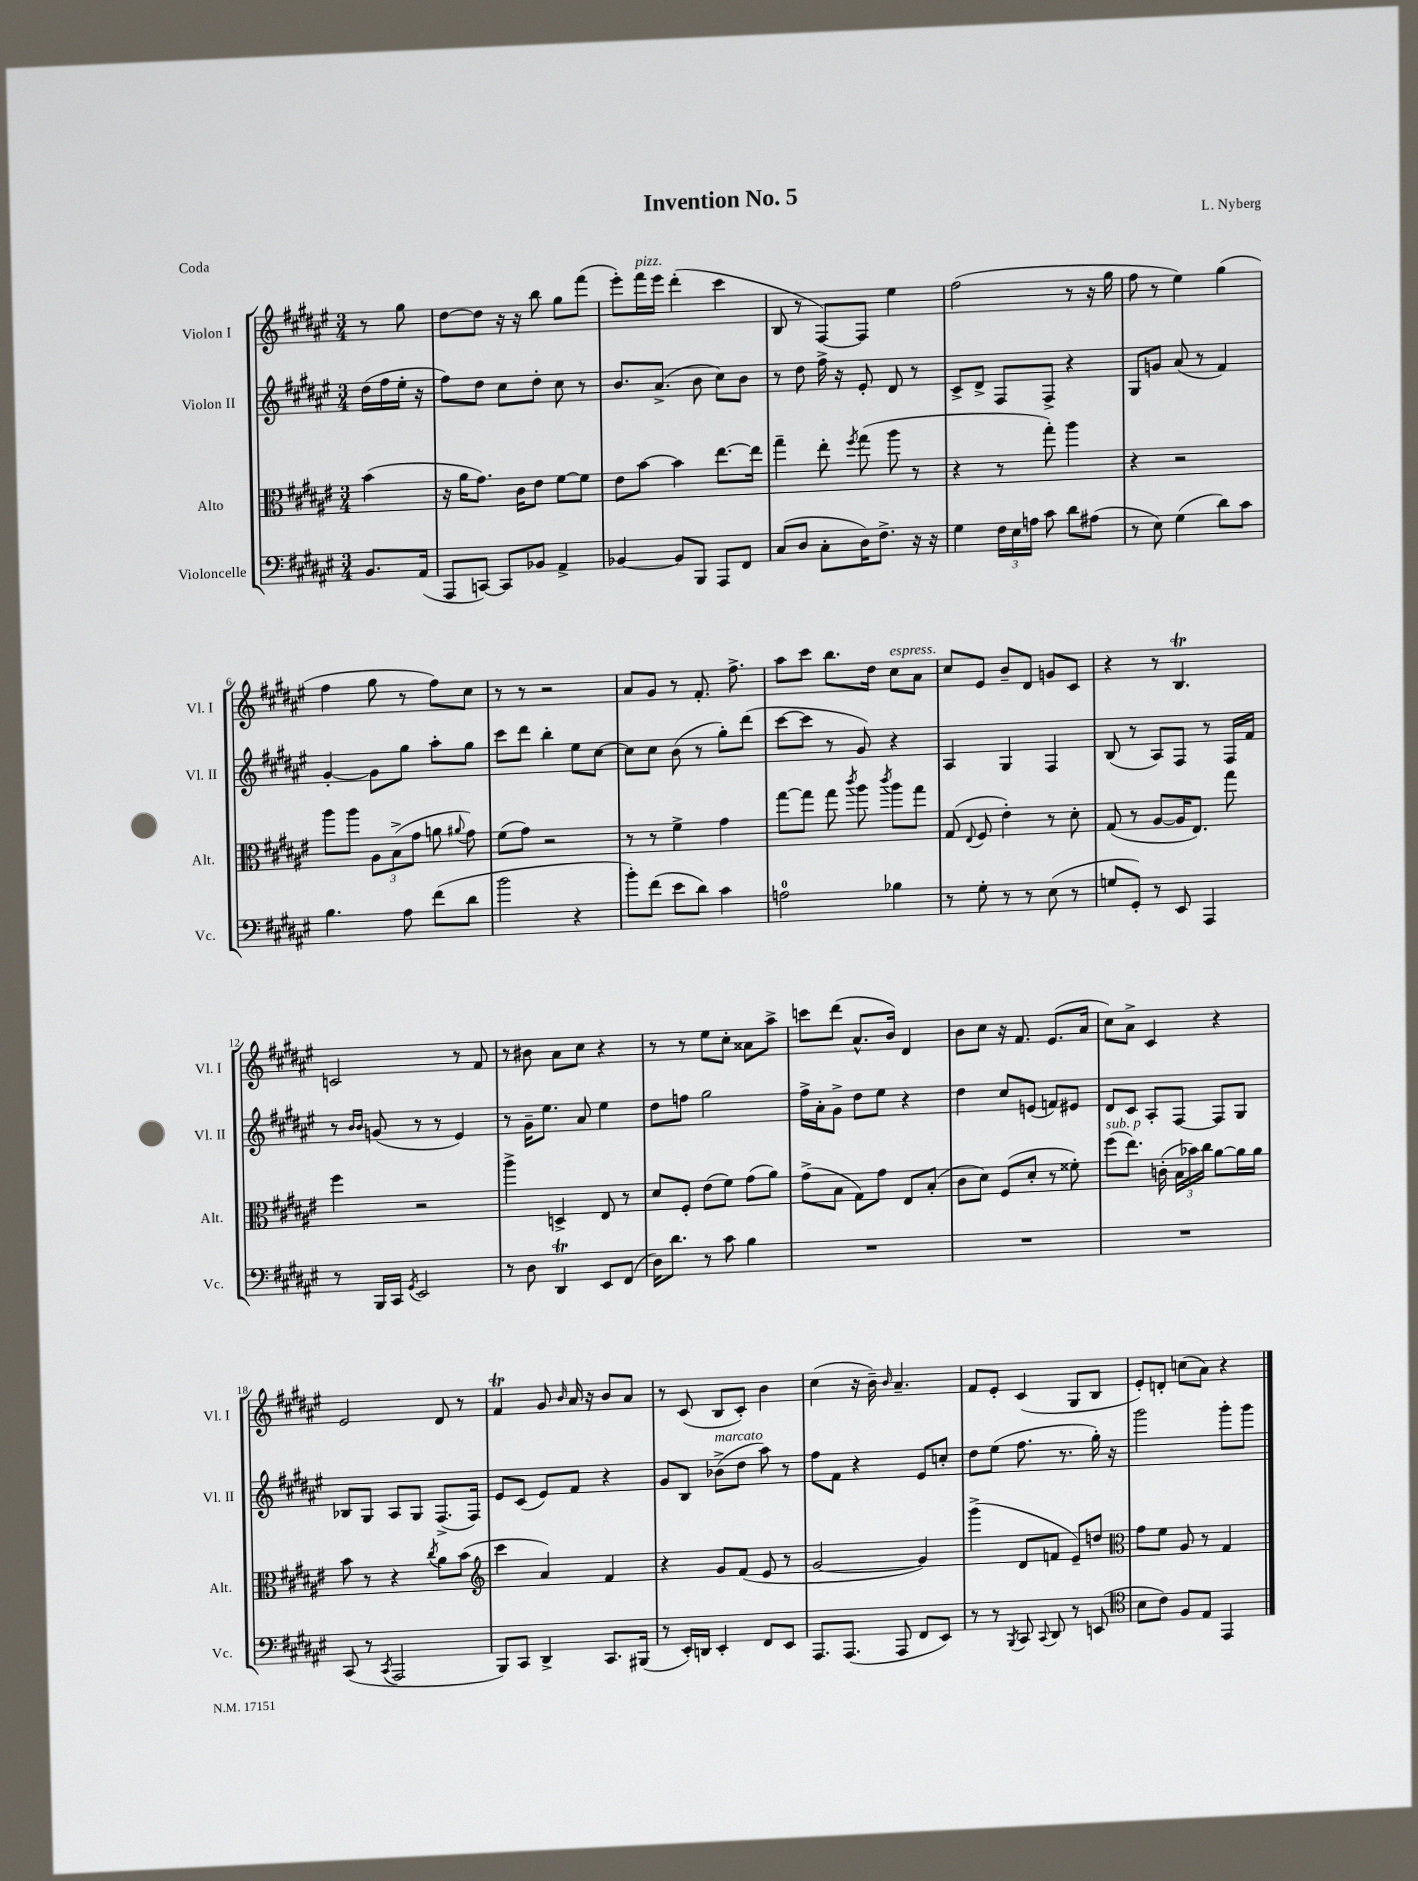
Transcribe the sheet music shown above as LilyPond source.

\header { title = "Invention No. 5" composer = "L. Nyberg" piece = "Coda" }
<<
\new StaffGroup <<
\new Staff = "s0" \with { instrumentName = "Violon I" shortInstrumentName = "Vl. I" } {
    \clef treble \key fis \major \numericTimeSignature \time 3/4 \partial 4
    \autoBeamOff r8 gis''8 |
    dis''8[~ dis''8] r16 r16 b''8 gis''8[ fis'''8]( |
    eis'''8[-.) fis'''16^\markup { \italic "pizz." } eis'''16] dis'''4-.( cis'''4 |
    b8 r8 fis8[~) fis8] eis''4 |
    fis''2( r8 r16 gis''16 |
    fis''8 r8 eis''4) gis''4( |
    fis''4 gis''8 r8 fis''8[) cis''8] |
    r8 r8 r2 |
    ais'8[ gis'8] r8 fis'8.-. fis''8.-> |
    ais''8[ cis'''8] b''8.[ dis''16] cis''8[^\markup { \italic "espress." } ais'8] |
    cis''8[ eis'8] b'8[-- dis'8] g'8[ cis'8] |
    r4 r8 b4.\trill |
    c'2 r8 fis'8 |
    r8 bis'8 ais'8[ cis''8] r4 |
    r8 r8 eis''8[ cis''8]-. aisis'8[ ais''8]-> |
    c'''8[ dis'''8]( ais'8.[-^ b'16]) dis'4 |
    b'8[ cis''8] r16 fis'8. eis'8.[( ais'16] |
    cis''8[) ais'8]-> cis'4 r4 |
    eis'2 dis'8 r8 |
    fis'4\trill gis'8 \grace { b'16 } ais'16 r16 b'8[ ais'8] |
    r8 cis'8( b8[ cis'8]-.) b'4 |
    cis''4( r16 b'16--) \grace { b'16 } ais'4.-- |
    fis'8[ eis'8]-. cis'4( gis8[ b8] |
    eis'8[-.) d'8]-. c''8[( ais'8]) r4 \bar "|." |
}
\new Staff = "s1" \with { instrumentName = "Violon II" shortInstrumentName = "Vl. II" } {
    \clef treble \key fis \major \numericTimeSignature \time 3/4 \partial 4
    \autoBeamOff dis''16[( fis''16 eis''16]-. r16 |
    fis''8[) dis''8] cis''8[ dis''8]-. cis''8 r8 |
    b'8.[ ais'8.]->( b'8 cis''8[) b'8] |
    r8 dis''8 fis''16-> r16 eis'8-. dis'8 r8 |
    cis'8[-> dis'8]-> fis8[ fis8]-> r4 |
    gis8[ g'8] ais'8( r8 fis'4) |
    gis'4~-. gis'8[ gis''8] ais''8[-. gis''8] |
    cis'''8[ dis'''8] b''4-. eis''8[ cis''8]~ |
    cis''8[ cis''8] b'8( r8 gis''8[-.) dis'''8]( |
    cis'''8[~ cis'''8] r8 gis'8) r4 |
    ais4 gis4 fis4 |
    b8( r8 ais8[) fis8] r8 fis16[ fis'16] |
    r8 \grace { b'16[ b'16] } g'8( r8 r8 eis'4) |
    r8 gis'16[-- eis''8.] ais'8 eis''4 |
    dis''8[ f''8] gis''2 |
    fis''16[-> ais'16-. gis'8]-> dis''8[ eis''8] r4 |
    dis''4 cis''8[ e'8]( f'8[) eis'8] |
    dis'8[ cis'8] ais8[-. fis8]~ fis8[ gis8] |
    bes8[ gis8] ais8[ gis8] fis8.[->( fis16]) |
    eis'8[ cis'8]( eis'8[) fis'8] r4 |
    gis'8[ b8] bes'8[->^\markup { \italic "marcato" }( dis''8] ais''8) r8 |
    fis''8[ fis'8] r4 eis'8[ c''8]-. |
    dis''8[ eis''8]( fis''8. r8. gis''16-.) r16 |
    gis'''2 gis'''8[-. gis'''8] \bar "|." |
}
\new Staff = "s2" \with { instrumentName = "Alto" shortInstrumentName = "Alt." } {
    \clef alto \key fis \major \numericTimeSignature \time 3/4 \partial 4
    \autoBeamOff b'4( |
    r16 ais'16[ gis'8.]) cis'16[ eis'8] fis'8[~ fis'8] |
    eis'8[ b'8]~ b'4 eis''8.[~ eis''16] |
    gis''4-- eis''8-. \acciaccatura { fis''8 } gis''8( ais''8 r8 |
    r4 r8 gis''8-.) ais''4 |
    r4 r2 |
    ais''8[ ais''8] \tuplet 3/2 { ais8[ b8->( gis'8] } a'8 \appoggiatura { ais'8 } gis'8) |
    fis'8[( gis'8]) r2 |
    r8 r8 fis'4-> gis'4 |
    gis''8[~ gis''8] gis''8 \acciaccatura { cis'''8 } ais''8 \acciaccatura { cis'''8 } ais''8[ gis''8] |
    gis8( \appoggiatura { eis8 } fis8 eis'4-.) r8 dis'8-. |
    gis8( r8 ais8[~ ais16 eis8.]) gis''8 |
    fis''4 r2 |
    ais''4-> d4-> eis8 r8 |
    dis'8[ fis8]-. eis'8[( fis'8]) gis'8[( ais'8]) |
    gis'8[->( b8] gis8[) gis'8] eis8[ b8]-.( |
    cis'8[ dis'8]) fis8[( dis'8]-. r8 fisis'8-.) |
    fis''8[^\markup { \italic "sub. p" }( eis''8.]) c'16-.( \tuplet 3/2 { b16[ bes'16) cis''16] } ais'8[~ ais'16 ais'16] |
    b'8 r8 r4 \acciaccatura { cis''8 } ais'8[ b'8]( |
    \clef treble cis'''4 ais'4) fis'4 |
    r4 gis'8[ fis'8]( eis'8 r8 |
    gis'2~ gis'4) |
    gis'''4->( dis'8[ f'8] eis'8[--) d''8] |
    \clef alto gis'8[ fis'8] ais8 r8 gis4 \bar "|." |
}
\new Staff = "s3" \with { instrumentName = "Violoncelle" shortInstrumentName = "Vc." } {
    \clef bass \key fis \major \numericTimeSignature \time 3/4 \partial 4
    \autoBeamOff b,8.[ ais,16]( |
    ais,,8[ c,8]~) c,8[ bes,8] ais,4-> |
    bes,4~ bes,8[ b,,8] ais,,8[ fis,8] |
    cis8[( dis8] cis8[-. dis16) fis8.]-> r16 r16 |
    gis4 \tuplet 3/2 { fis16[ eis16 a16] } cis'8 dis'8[ ais8]( |
    r8 eis8) gis4( dis'8[) cis'8] |
    b4. ais8 fis'8[( dis'8] |
    b'2 r4 |
    b'8[-.) fis'8]( eis'8[ dis'8]) cis'4 |
    a2-0 bes4 |
    r8 gis8-. r8 r8 eis8( r8 |
    g8[ gis,8]-.) r8 eis,8 ais,,4 |
    r8 b,,16[ cis,16] \acciaccatura { gis,8 } eis,2 |
    r8 dis8 dis,4\trill eis,8[ fis,8]( |
    dis16[) dis'8.] r8 cis'8 b4 |
    R2. |
    R2. |
    R2. |
    cis,8( r8 \acciaccatura { cis,8 } ais,,2 |
    b,,8[) cis,8] dis,4-> cis,8.[ bis,,16]( |
    r8 eis,16[-.) d,16] eis,4-. fis,8[ eis,8] |
    ais,,8.[ ais,,8.]( ais,,8 fis,8[ eis,8]) |
    r8 r8 \acciaccatura { b,,8 } cis,8 \appoggiatura { cis,8 } dis,8 r8 e,8( |
    \clef tenor b8[ cis'8]) fis8[ eis8] eis,4 \bar "|." |
}
>>
>>
